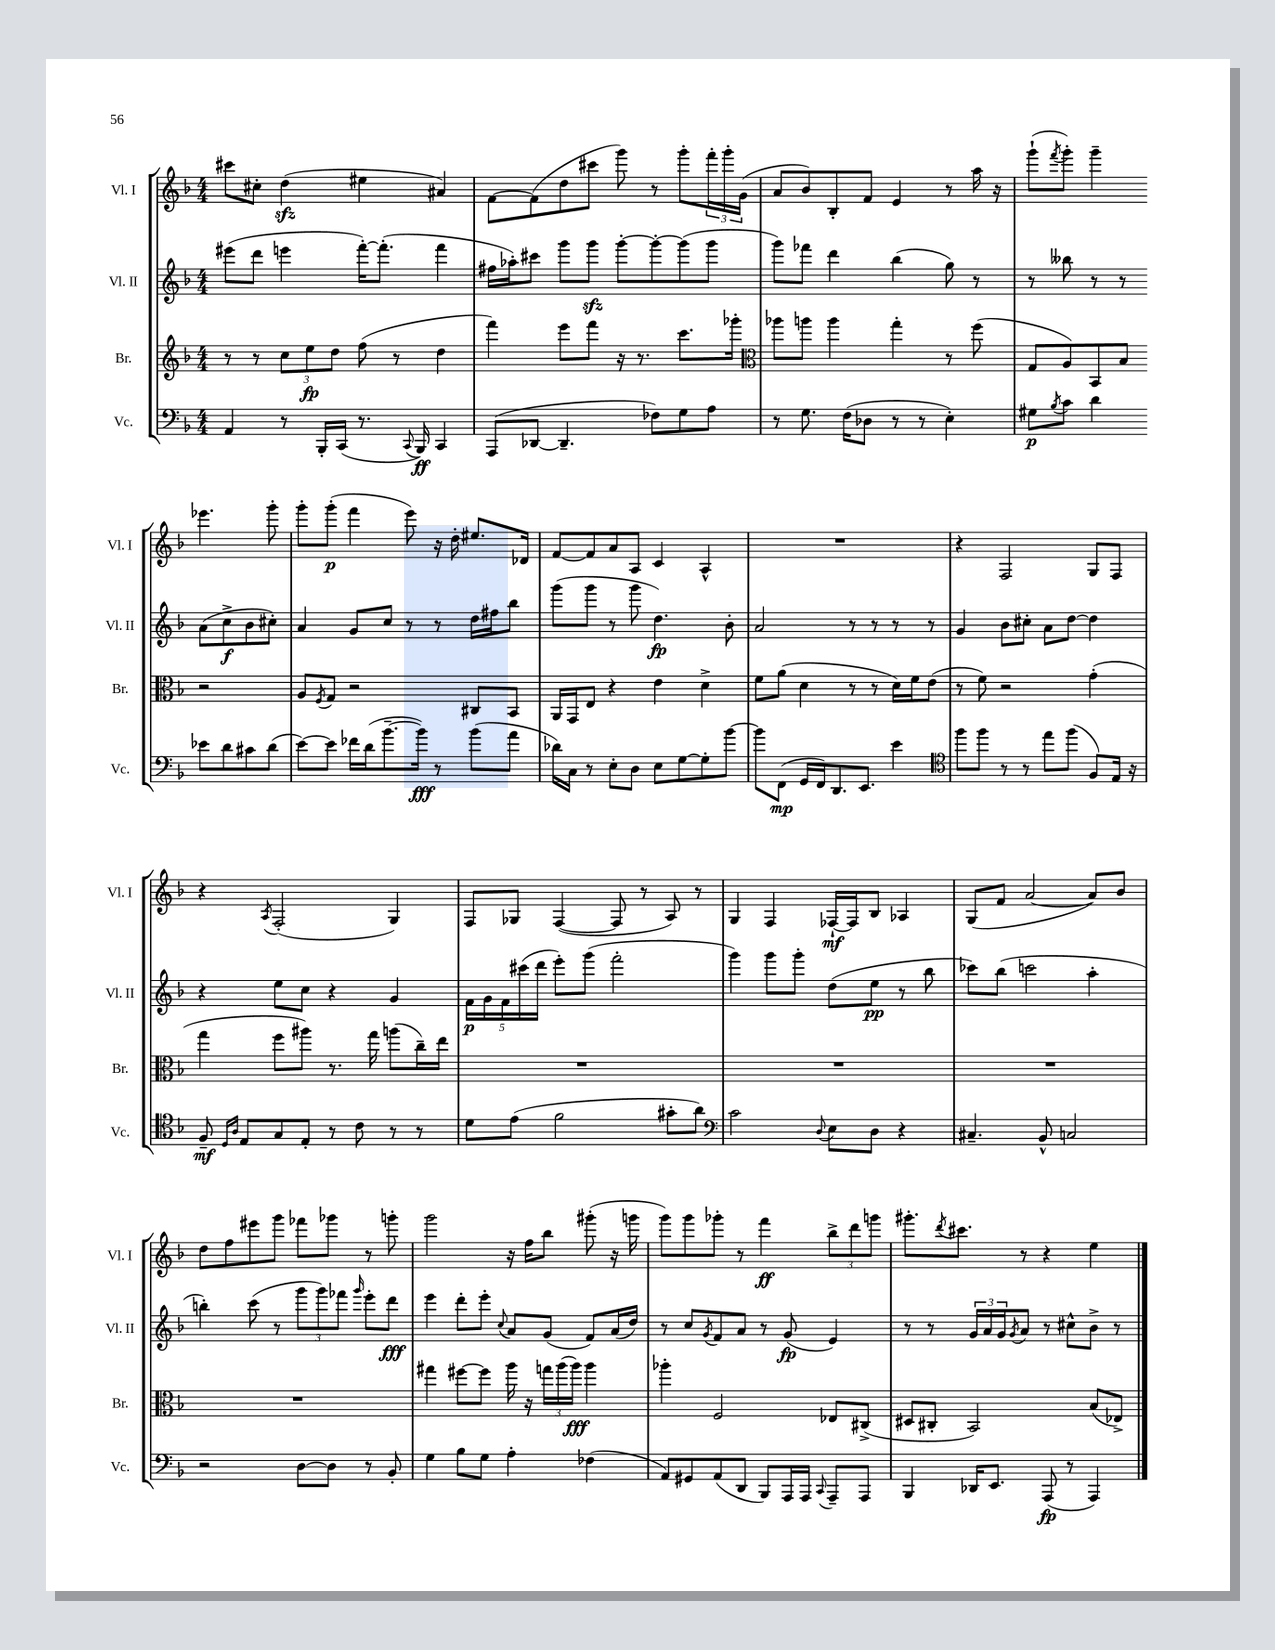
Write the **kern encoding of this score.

**kern	**kern	**kern	**kern
*staff4	*staff3	*staff2	*staff1
*clefF4	*clefG2	*clefG2	*clefG2
*k[b-]	*k[b-]	*k[b-]	*k[b-]
*M4/4	*M4/4	*M4/4	*M4/4
4AA	8r	(8eee#	8ccc#
.	8r	8ddd	8cc#'
8r	12cc	4eee	(4dd
.	12ee	.	.
16BBB-'	.	.	.
.	12dd	.	.
(16CC	.	.	.
8.r	(8ff	[16fff')	4ee#
.	.	(8.fff']	.
.	8r	.	.
8qqCC	.	.	.
16BBB-)	.	.	.
4CC	4dd	4fff	4a#)
=	=	=	=
(8AAA	4fff)	16ff#	[8f
.	.	16aa-')	.
[8DD-	.	8ccc#	(8f]
4.DD-~]	8eee	8ggg	8dd
.	8fff	8ggg	8ccc#
.	16r	[8ggg'	8ggg)
.	8.r	.	.
8F-)	.	8ggg'_	8r
8G	8.ccc	(8ggg]	8ggg'
8A	.	8ggg	24fff'
.	.	.	24ggg'
.	16ggg-'	.	.
.	.	.	(24g
=	=	=	=
*	*clefC3	*	*
8r	8aa-	8ggg)	8a
8.G	8aa	8fff-	8b-)
.	4aa	4ddd	8B-'
(16F	.	.	.
8D-	.	.	8f
8r	4gg'	(4bb-	4e
8r	.	.	.
4E')	8r	8gg)	8r
.	(8ff	8r	16aa
.	.	.	16r
=	=	=	=
8G#	8G	8r	(8ggg`
8qB-	.	.	8qfff
8c	8A)	8bb--	8ggg')
4d	8BB-	8r	4ggg~
.	8B-	8r	.
8e-	2r	(8a	4.eee-
8d	.	8cc^	.
8c#	.	8b-	.
(8d	.	8cc#')	8ggg'
=	=	=	=
[8e)	8A	4a	8ggg'
.	8qF	.	.
8e]	8G	.	(8ggg'
16f-	2r	8g	4fff
(16d	.	.	.
[8.b-~	.	8cc	.
.	.	8r	8eee)
16b-])	.	.	.
8r	.	8r	16r
.	.	.	16dd'
(8b-	8C#	16dd	8.ee#
.	.	16ff#	.
8a	8BB-	8bb-	.
.	.	.	16d-
=	=	=	=
16d-)	16AA	(8ggg	[8f
16C	16GG	.	.
8r	8E	8ggg	8f]
8E'	4r	8r	8a
8D	.	8ggg	8A
8E	4e	4.dd)	4c
[8G	.	.	.
8G']	4d^	.	4A^^
[8b-	.	8b-'	.
=	=	=	=
8b-]	8f	2a	1r
(8FF	(8a	.	.
16GG	4d	.	.
16FF)	.	.	.
8.DD	.	.	.
.	8r	8r	.
8.EE	.	.	.
.	8r	8r	.
4e	16d)	8r	.
.	16f	.	.
.	(8e	8r	.
=	=	=	=
*clefC4	*	*	*
8ff	8r	4g	4r
8ff	8f)	.	.
8r	2r	8b-	2F
8r	.	8cc#'	.
8ee	.	8a	.
(8ff	.	[8dd	.
8F)	(4g'	4dd]	8G
16E	.	.	8F
16r	.	.	.
=	=	=	=
8F~	4gg	4r	4r
16qqD	.	.	.
16qqA	.	.	.
8E	.	.	.
.	.	.	8qA
8G	8ff	8ee	(2F'
8E'	8aa#)	8cc	.
8r	8.r	4r	.
8c	.	.	.
.	16gg	.	.
8r	(8aa	4g	4G)
8r	16cc~)	.	.
.	16ee	.	.
=	=	=	=
8d	1r	20f	8F
.	.	20g	.
.	.	20f	.
(8e	.	.	8G-
.	.	(20ccc#	.
.	.	20ddd	.
2f	.	8eee')	([4F
.	.	(8ggg	.
.	.	2fff'	8F]
.	.	.	8r
8g#'	.	.	8A)
8a)	.	.	8r
=	=	=	=
*clefF4	*	*	*
2c	1r	4ggg)	4G
.	.	8ggg	4F
.	.	8ggg'	.
8qqD	.	.	.
8E	.	(8dd	[16F-`
.	.	.	16F-]
8D	.	8ee	8B-
4r	.	8r	4A-
.	.	8bb-	.
=	=	=	=
4.C#~	1r	8ccc-)	(8G
.	.	(8bb-	8f
.	.	2ccc	[2a
8BB-^^	.	.	.
2C	.	.	.
.	.	4aa'	8a])
.	.	.	8b-
=	=	=	=
2r	1r	4bb')	8dd
.	.	.	8ff
.	.	(8ccc	8eee#
.	.	8r	8ggg
[8D	.	12ggg	8fff-
.	.	12ggg)	.
8D]	.	.	8ggg-
.	.	12fff-	.
.	.	16qqggg	.
8r	.	8eee'	8r
8BB-'	.	8ddd	8ggg'
=	=	=	=
4G	4gg#	4eee	2ggg
8B-	[8ff#	8ddd'	.
8G	8ff#]	8eee'	.
.	.	8qqcc	.
4A'	16aa	8a	16r
.	16r	.	16ff
.	24gg	(8g	8bb-
.	(24aa	.	.
.	24aa)	.	.
(4F-	4aa	8f)	(8ggg#'
.	.	(16a	16r
.	.	16dd)	16ggg
=	=	=	=
8AA)	4aa-'	8r	8ggg)
8GG#	.	8cc	8ggg
.	.	8qg	.
(8AA	2F	8f	8ggg-'
8DD	.	8a	8r
8BBB-)	.	8r	4fff
16AAA	.	(8g	.
16AAA	.	.	.
8qqCC	.	.	.
8AAA~	8E-	4e)	12bb-^
.	.	.	12ddd
8AAA	(8C#^	.	.
.	.	.	12ggg
=	=	=	=
4BBB-	8D#	8r	8.ggg#'
.	8C#'	8r	.
.	.	.	8qddd
.	.	.	8.ccc#
16DD-	2BB-)	24g	.
.	.	24a	.
8.EE	.	.	.
.	.	24g	.
.	.	8qg	.
.	.	8a	8r
(8AAA	.	8r	4r
8r	.	8cc#^^	.
4AAA)	(8B-	8b-^	4ee
.	8E-^)	8r	.
==	==	==	==
*-	*-	*-	*-
